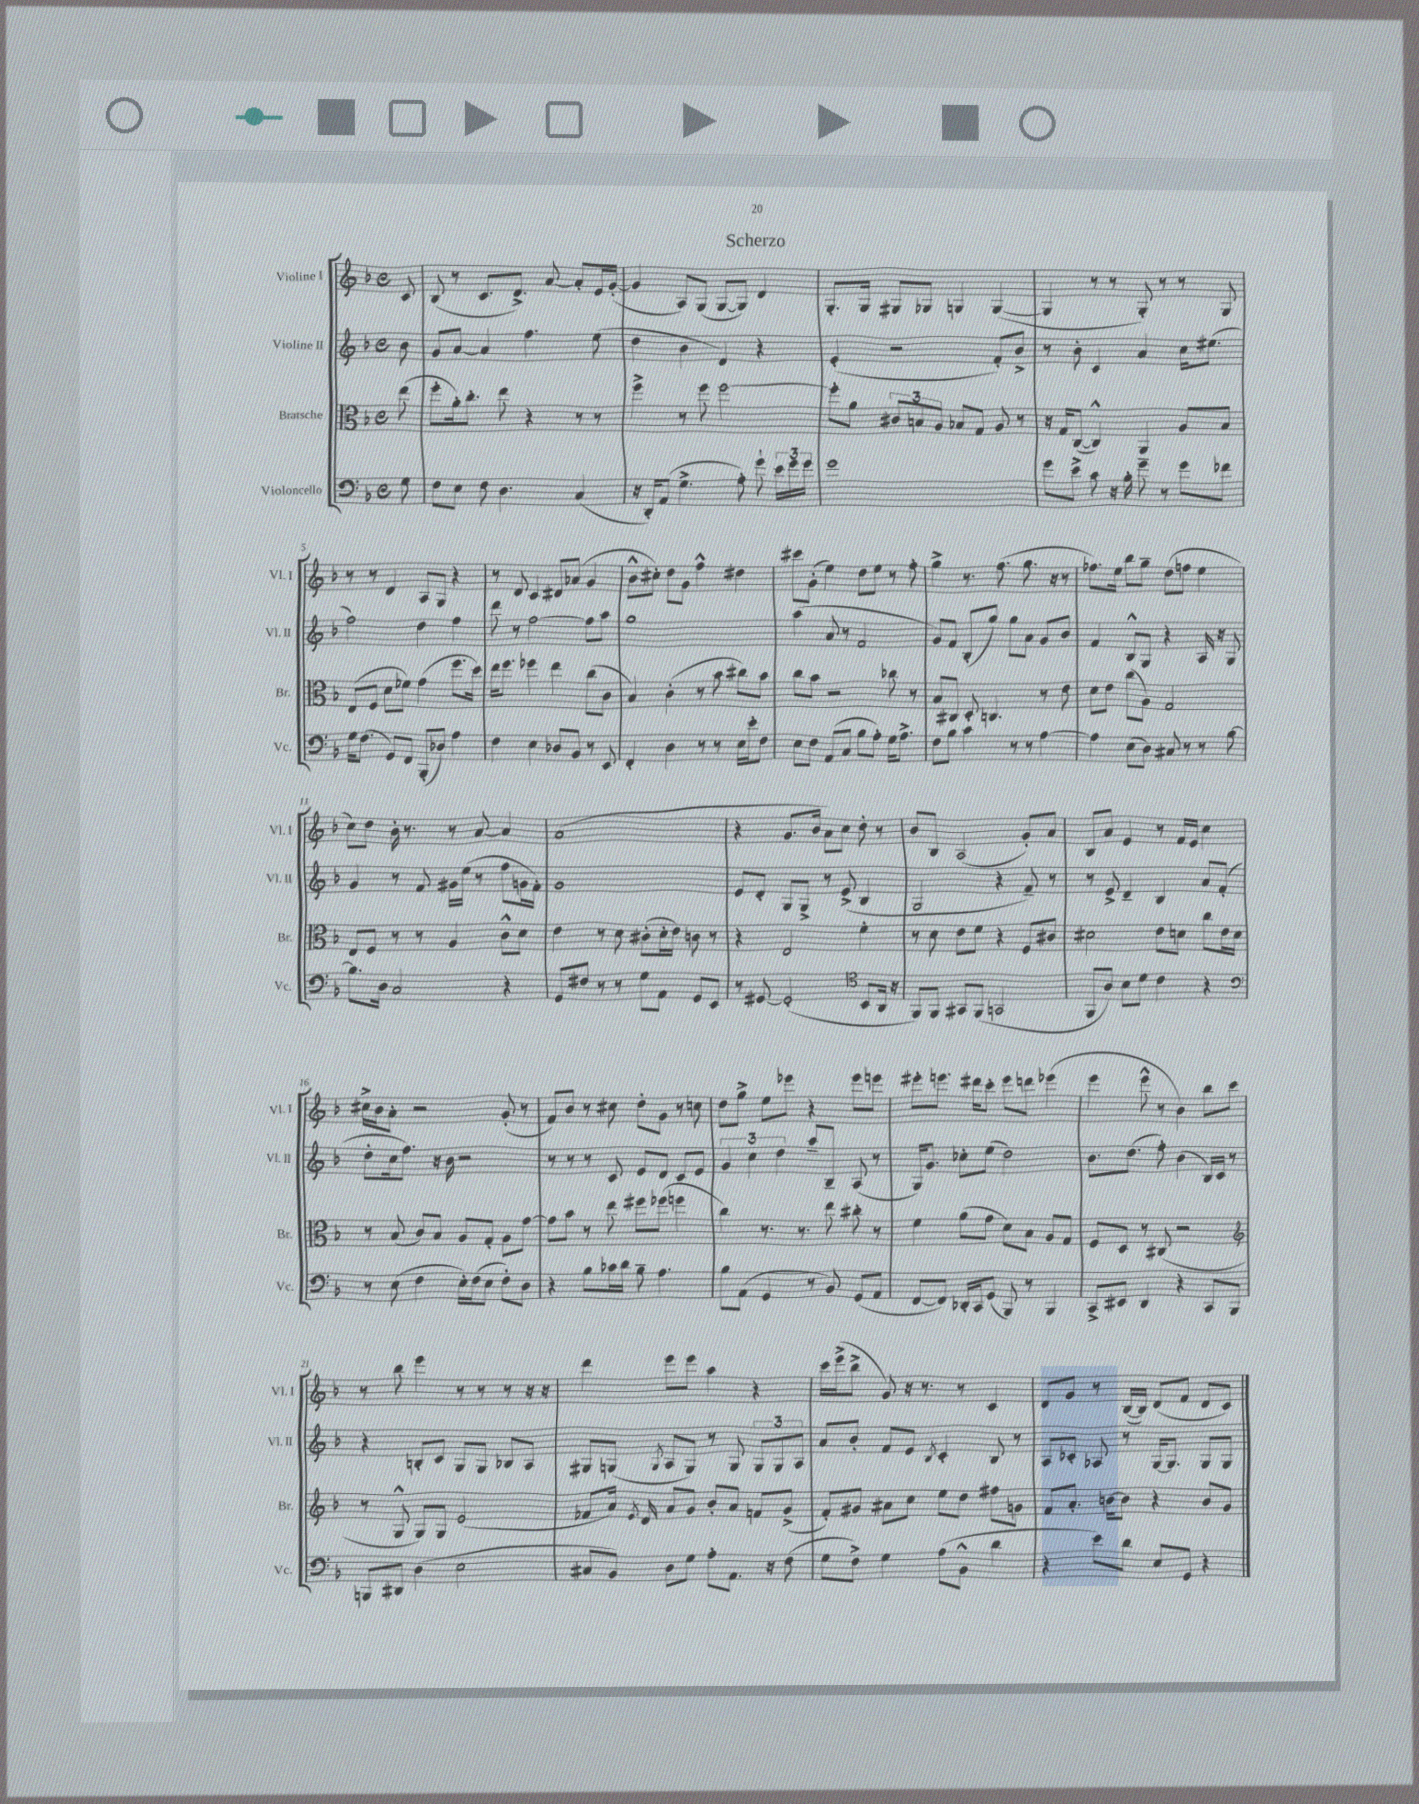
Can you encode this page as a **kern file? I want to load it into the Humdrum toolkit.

**kern	**kern	**kern	**kern
*part4	*part3	*part2	*part1
*staff4	*staff3	*staff2	*staff1
*I"Violoncello	*I"Bratsche	*I"Violine II	*I"Violine I
*I'Vc.	*I'Br.	*I'Vl. II	*I'Vl. I
*clefF4	*clefC3	*clefG2	*clefG2
*k[b-]	*k[b-]	*k[b-]	*k[b-]
*M4/4	*M4/4	*M4/4	*M4/4
*met(c)	*met(c)	*met(c)	*met(c)
=	=	=	=
8G\	(8ee\	8b-\	8c/
=1	=1	=1	=1
8F\L	8ff'\L	8g/L	(8B-/
8E\J	16a'\k)	[8a/J	8r
.	8.cc'\J	.	.
8F\	.	4a/]	8.c/L
4.D\	8ee\	.	.
.	.	.	8.d^/J)
.	4r	4.ff\	.
.	.	.	[8a/
(4C/	8r	.	8a'/L]
.	8r	(8ee\	16e/L
.	.	.	([16g'/JJ
=2	=2	=2	=2
16r	4ff^\	4dd\	4g/]
16DD'/KL)	.	.	.
(8AA/J	.	.	.
4.G^\	8r	4b-\	8A/L)
.	8ff\	.	(8G/J
.	[2ff\	4d/)	[8G/L
8A'\)	.	.	8G/J])
8g`\	.	4r	4d/
24e\LL	.	.	.
24g\	.	.	.
24g\JJ	.	.	.
=3	=3	=3	=3
1g	8ff'\L]	(4e'/	8.G'/L
.	8a\J	.	.
.	.	.	16G/Jk
.	12c#X/L	2r	8G#X/L
.	12Bn/	.	.
.	.	.	8G-X/J
.	12A/J	.	.
.	8B-X/L	.	4Gn/
.	8G/J	.	.
.	8A/	8f'/L)	([4G/
.	8r	8b-^/J	.
=4	=4	=4	=4
8g\L	16r	8r	4G/]
.	16G/KL	.	.
8e^\J	([8C/J	8b-'\	.
8c\	4C^^/])	4c/	8r
16r	.	.	8r
16B-'\	.	.	.
8g~\	4AA/	4a/	8G'/)
8r	.	.	8r
8g\L	8A/L	16cc\KL	8r
.	.	(8.ee#X\J	.
8f-X\J	8B-/J	.	8G/
!!LO:LB:g=z
=5	=5	=5	=5
16G\KL	(8E/L	2ff\)	8r
(8.F\J	.	.	.
.	8F/J	.	8r
8GG/L)	8d\L	.	4d/
8FF/J	8f-X\J)	.	.
(8BBB-'/L	(4g\	4dd\	8A/L
8D-X/J)	.	.	8G/J
4A\	8.ff\L	4ff\	4r
.	16dd\Jk)	.	.
=6	=6	=6	=6
4F\	16ee\KL	8ddd\	8r
.	8.ff\J	.	.
.	.	8r	8d/
4E\	4ff-X\	[2ff\	4c/
8D-X/L	4ee\	.	8d#X/L
8BB-/J	.	.	(8a-X/J
8r	(8cc\L	8ff\L]	4g/
8EE/	8c\J	8aa\J	.
=7	=7	=7	=7
4FF'/	4B-/)	1gg	8b-^^\L
.	.	.	8cc#X'\J)
4D\	(4c'\	.	8dd\L
.	.	.	8g\J
8r	8r	.	4ff^^\
8r	8b-\	.	.
16E\LL	8cc#X\L)	.	4dd#X\
16e'\J	.	.	.
8F\J	8b-\J	.	.
=8	=8	=8	=8
8E\L	8cc\L	(4aa\	8ccc#X\L
8F\J	8b-\J	.	(8g'\J
(8AA/L	2r	8a/	4ee\)
8C/J	.	8r	.
8B-\L	.	2f/	8dd\L
8A'\J)	.	.	8ee\J
16G\KL	8cc-X\	.	8r
8.A^\J	.	.	.
.	8r	.	8ff'\
=9	=9	=9	=9
8F\L	8B-/L	8g/L)	4gg^\
8B-\J	8C#X/J	8f/J	.
4c\	8D'/	(8B-'/L	8.r
.	4.Cn/	8gg/J)	.
.	.	.	(8.ff\
8r	.	8gg\L	.
8r	.	8a\J	8.gg\
[4A\	8r	8g/L	.
.	.	.	16r
.	8e\	8b-/J	8r
=10	=10	=10	=10
4A\]	8d\L	4f/	8.ff-X\L)
.	8e\J	.	.
.	.	.	16ee\Jk
(8E\L	(8cc\L	8B-^^/L	8bb-\L
8D\J)	8A\J)	8G/J	8gg~\J
8C#X/	2G/	4r	(8dd\L
8r	.	.	8ffn\J
8r	.	16A/	4ee\
.	.	16r	.
[8B-\	.	8G/	.
!!LO:LB:g=z
=11	=11	=11	=11
8.B-\L]	8E/L	4g/	8cc\L)
.	8F/J	.	8dd\J
16D\Jk	.	.	.
2C/	8r	8r	16b-'\
.	.	.	8.r
.	8r	8f/	.
.	4A/	16g#X\LL	8r
.	.	(16ee\JJ	.
.	.	8r	[8a/
4r	8c^^\L	8ff\L	4a/]
.	8d\J	16gn\L	.
.	.	16f'\JJ)	.
=12	=12	=12	=12
8GG/L	4e\	1g	(1a
8F#X/J	.	.	.
8r	8r	.	.
8r	8d\	.	.
8G\L	(8c#X'\L	.	.
8AA\J	16d'\L	.	.
.	16e\JJ)	.	.
8GG/L	8cn\	.	.
8EE/J	8r	.	.
=13	=13	=13	=13
8r	4r	8e/L	4r
[8GG#X/	.	8d'/J	.
(2GG#'/]	2E/	8G/L	8.g/L
.	.	8G^/J	.
.	.	.	16b-/Jk
.	.	8r	8a\L)
.	.	(8e^/	8cc\J
*clefC4	*	*	*
8BB-/L	4f'\	4B-/	8dd'\
16AA/Jk	.	.	8r
16r	.	.	.
=14	=14	=14	=14
8FF/L)	8r	2G/	8b-/L
8FF/J	8d\	.	8B-/J
8GG#X/L	8e\L	.	(2A/
(8FF/J	8f\J	.	.
2GGn/	4r	4r	.
.	8F/L	8f~/)	8g'/L)
.	8c#X/J	8r	8a/J
=15	=15	=15	=15
8FF/L	2d#X\	8r	8B-/L
8A/J)	.	8e^/	8a/J
8B-\L	.	4d~/	4e/
8d\J	.	.	.
4c\	8e\L	4B-/	8r
.	8dn\J	.	16f/LL
.	.	.	16e/JJ
4r	8cc\L	8a/L	4cc\
.	16e\L	(8f'/J	.
.	16d\JJ	.	.
!!LO:LB:g=z
=16	=16	=16	=16
*clefF4	*	*	*
8r	8r	8dd'\L	16cc#X^\LL
.	.	.	16b-\J
(8E\	(8B-/	16cc\k	8a'\J
.	.	8.ff\J)	.
4F\	8c/L)	.	2r
.	8B-/J	16r	.
.	.	16b-\	.
16E'\LL)	8A/L	2r	.
(16F\J	.	.	.
8E\J	8G'/J	.	.
8F'\L)	8A\L	.	(8g'/
8D\J	[8g\J	.	8r
=17	=17	=17	=17
4r	8g\L]	8r	8f/L)
.	8b-\J	8r	8b-/J
8B-\L	8r	8r	8r
16c-X\L	8ee\	8c/	8cc#X\
16d\JJ	.	.	.
8B-~\	8ff#X\L	8e/L	8dd'\L
4.A\	(8ff-X\J	8d/J	8g\J
.	4ffn\	8c/L	8r
.	.	8e/J	8ccn\
=18	=18	=18	=18
8B-\L	4cc\)	6g/	8dd\L
(8AA\J	.	.	8gg^\J
.	.	6cc\	.
4GG/	8.r	.	8ee\L
.	.	6dd\	.
.	.	.	8eee-X\J
.	8.r	.	.
8r	.	8aa~/L	4r
8BB-/)	8ee\	8B-~/J	.
(8GG/L	8cc#X'\	(8A/	8eee-\L
8AA/J	8r	8r	8eeen\J
=19	=19	=19	=19
[8FF/L	4f\	16G/KL)	8eee#X'\L
.	.	8.g/J	.
8FF/J])	.	.	8.eeen\J
16DD-X'/LL	(8a\L	8cc-X'\L	.
16CC/J	.	.	16ddd#X\KL
(8GG/J	8g\J	(8ee\J	8ccc'\J
8BBB-/)	8d\L)	2dd\)	8eee\L
8r	8B-\J	.	8dddn\J
4BBB-/	8A/L	.	(4eee-X\
.	8G/J	.	.
=20	=20	=20	=20
8CC^/L	8F/L	8.b-\L	4eee\
8EE#X/J	8D/J	.	.
.	.	(8.dd\J	.
4DD/	8r	.	8eee^^\
.	(8C#X/	8ff'\)	8r
4r	2r	(4b-\	4b-\)
8CC/L	.	16B-/LL)	8bb-\L
.	.	16c/JJ	.
8BBB-/J	.	8r	8ccc\J
!!LO:LB:g=z
=21	=21	=21	=21
*	*clefG2	*	*
8BBBn/L	8r	4r	8r
8DD#X/J	8G^^/	.	8bb-\
(4D\	8G/L)	8Bn'/L	4eee\
.	8G/J	8c/J	.
2E\	(2e/	8G/L	8r
.	.	8G/J	8r
.	.	8B-X/L	8r
.	.	8A/J	16r
.	.	.	16r
=22	=22	=22	=22
8C#X/L	8f-X/L	8G#X/L	4ddd\
8BB-/J)	16a/Jk)	(8Gn/J	.
.	8qe/	.	.
.	16d/	.	.
.	.	8qG/	.
8D\L	8a/L	8A/L	8eee\L
8G\J	8g/J	8G/J)	8eee\J
8A'\L	8b-'/L	8r	4aa\
8.AA\J	8a/J	8G/	.
.	8fn/L	12G/L	4r
16r	.	.	.
.	.	12G/	.
(8F\	(8g^/J	.	.
.	.	12A/J	.
=23	=23	=23	=23
8G\L	8f'/L)	8a/L	16ccc\LL
.	.	.	(16eee^\J
8F^\J)	8g#X/J	8b-'/J	8bb-^\J
4G\	8a#X\L	8f/L	8g/)
.	8cc\J	8e/J	16r
.	.	.	8.r
.	.	8qB-/	.
(8A\L	8ee\L	4c'/	.
8BB-^^\J	8dd\J	.	8r
4d\	8ff#X\L	8B-/	4c/
.	8gn\J	8r	.
=24	=24	=24	=24
4r	8f/L	8A/L	8d/L
.	8.a'/J	8c-X'/J	8g/J
8e\L)	.	8A-X/	8r
.	[16bn\KL	.	.
8d\J	8b\J]	8r	([16B-/LL
.	.	.	16B-/JJ])
8E/L	4r	[16G/KL	(8d/L
.	.	8.G/J]	.
8GG/J	.	.	8f/J
4r	8b/L	8G/L	8d/L
.	8g/J	8G/J	8c/J)
==	==	==	==
*-	*-	*-	*-
